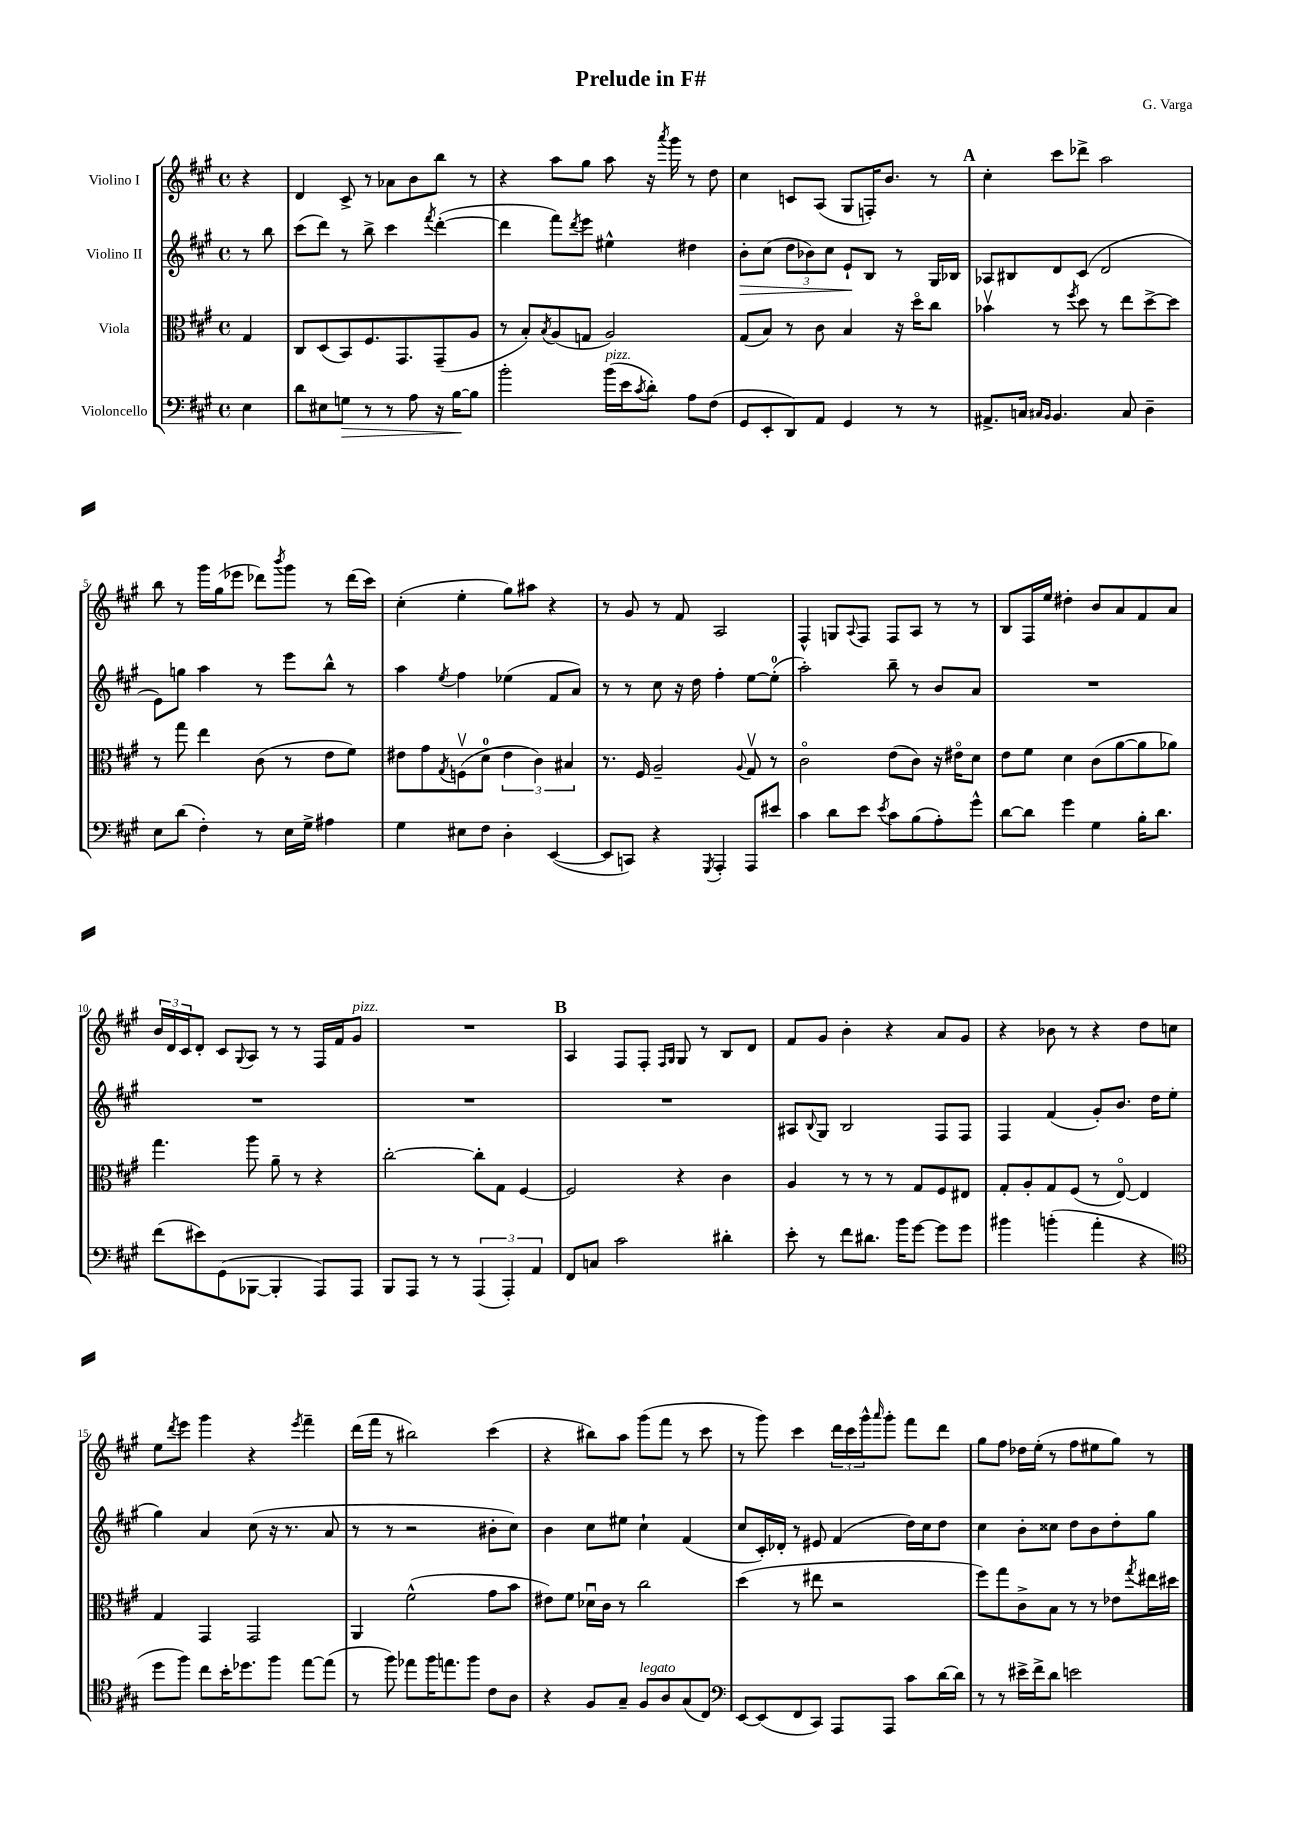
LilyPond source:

\header { title = "Prelude in F#" composer = "G. Varga" }
<<
\new StaffGroup <<
\new Staff = "s0" \with { instrumentName = "Violino I" } {
    \clef treble \key a \major \defaultTimeSignature \time 4/4 \partial 4
    r4 |
    d'4 cis'8-> r8 aes'8 b'8 b''8 r8 |
    r4 a''8 gis''8 a''8 r16 \acciaccatura { a'''8 } gis'''16 r8 d''8 |
    cis''4 c'8 a8( gis8 f16-.) b'8. r8 |
    \mark \markup { \bold "A" } cis''4-. cis'''8 des'''8-> a''2 |
    b''8 r8 gis'''16 gis''16( ees'''8 des'''8) \acciaccatura { b'''8 } gis'''8 r8 des'''16( cis'''16) |
    cis''4-.( e''4-. gis''8) ais''8 r4 |
    r8 gis'8 r8 fis'8 a2 |
    fis4-^ g8 \appoggiatura { a8 } fis8 fis8 a8 r8 r8 |
    b8 fis16 e''16 dis''4-. b'8 a'8 fis'8 a'8 |
    \tuplet 3/2 { b'16 d'16 cis'16 } d'8-. cis'8 \appoggiatura { gis8 } a8 r8 r8 fis16 fis'16 gis'8^\markup { \italic "pizz." } |
    R1 |
    \mark \markup { \bold "B" } a4 fis8 fis8-. \grace { fis16 gis16 } gis8 r8 b8 d'8 |
    fis'8 gis'8 b'4-. r4 a'8 gis'8 |
    r4 bes'8 r8 r4 d''8 c''8 |
    e''8 \acciaccatura { d'''8 } e'''8 gis'''4 r4 \acciaccatura { e'''8 } fis'''4-- |
    d'''16( fis'''16 r8 bis''2) cis'''4( |
    r4 bis''8) a''8 gis'''8( fis'''8 r8 cis'''8 |
    r8 gis'''8) cis'''4 \tuplet 3/2 { d'''16 cis'''16 gis'''16-^ } \grace { a'''16 } gis'''8-. fis'''8 d'''8 |
    gis''8 fis''8 des''16 e''16-.( r8 fis''8 eis''8 gis''8) r8 \bar "|." |
}
\new Staff = "s1" \with { instrumentName = "Violino II" } {
    \clef treble \key a \major \defaultTimeSignature \time 4/4 \partial 4
    r8 b''8 |
    cis'''8( d'''8) r8 b''8-> cis'''4 \acciaccatura { fis'''8 } d'''4~-.( |
    d'''4 fis'''8) \acciaccatura { d'''8 } e'''8 eis''4-^ dis''4 |
    b'8-.\> cis''8( \tuplet 3/2 { d''8 bes'8) cis''8 } e'8-!\! b8 r8 gis16 bes16 |
    \mark \markup { \bold "A" } aes8 bis8 d'8 cis'8( d'2 |
    e'8) g''8 a''4 r8 e'''8 b''8-^ r8 |
    a''4 \acciaccatura { e''8 } fis''4 ees''4( fis'8 a'8) |
    r8 r8 cis''8 r16 d''16 fis''4-. e''8~ e''8-0-.( |
    a''2-.) b''8-- r8 b'8 a'8 |
    R1 |
    R1 |
    R1 |
    \mark \markup { \bold "B" } R1 |
    ais8 \appoggiatura { b8 } gis8 b2 fis8 fis8 |
    fis4 fis'4( gis'8-.) b'8. d''16 e''8( |
    gis''4) a'4 cis''8( r16 r8. a'8 |
    r8 r8 r2 bis'8-. cis''8) |
    b'4 cis''8 eis''8 cis''4-! fis'4( |
    cis''8 cis'16-.) des'16-. r8 eis'8 fis'4( d''16) cis''16 d''8 |
    cis''4 b'8-. cisis''8 d''8 b'8 d''8-. gis''8 \bar "|." |
}
\new Staff = "s2" \with { instrumentName = "Viola" } {
    \clef alto \key a \major \defaultTimeSignature \time 4/4 \partial 4
    gis4 |
    cis8 d8( b,8) fis8. gis,8. gis,8--( a8 |
    r8 b8-.) \acciaccatura { b8 } a8( g8 a2) |
    gis8( b8) r8 cis'8 b4 r16 d''16\flageolet cis''8 |
    \mark \markup { \bold "A" } bes'4\upbow r8 \acciaccatura { fis''8 } d''8 r8 e''8 d''8~-> d''8 |
    r8 gis''8 e''4 cis'8( r8 e'8 fis'8) |
    eis'8 gis'8 \acciaccatura { gis8 } f8\upbow( d'8-0 \tuplet 3/2 { eis'4 cis'4) bis4 } |
    r8. fis16 a2-- \appoggiatura { a8 } gis8\upbow r8 |
    cis'2\flageolet e'8( cis'8) r16 eis'16\flageolet d'8 |
    e'8 fis'8 d'4 cis'8( a'8~ a'8 aes'8) |
    gis''4. a''8 a'8-- r8 r4 |
    cis''2~-. cis''8-. gis8 fis4~ |
    \mark \markup { \bold "B" } fis2 r4 cis'4 |
    a4 r8 r8 r8 gis8 fis8 eis8 |
    gis8-. a8-. gis8 fis8( r8 e8~\flageolet) e4 |
    gis4 gis,4 gis,2 |
    a,4 fis'2-^( gis'8 b'8 |
    eis'8) fis'8 des'16\downbow cis'16 r8 cis''2 |
    d''4( r8 eis''8 r2 |
    fis''8) gis''8 cis'8-> b8 r8 r8 ees'8 \acciaccatura { gis''8 } eis''16 dis''16 \bar "|." |
}
\new Staff = "s3" \with { instrumentName = "Violoncello" } {
    \clef bass \key a \major \defaultTimeSignature \time 4/4 \partial 4
    e4 |
    d'8 eis8 g8\> r8 r8 a8 r16 b16~\! b8 |
    b'2-. b'16^\markup { \italic "pizz." }( e'16 \acciaccatura { cis'8 } d'8-.) a8 fis8( |
    gis,8 e,8-. d,8) a,8 gis,4 r8 r8 |
    \mark \markup { \bold "A" } ais,8.-> c16 \grace { cis16 b,16 } b,4. cis8 d4-- |
    e8 d'8( fis4-.) r8 e16 gis16-> ais4 |
    gis4 eis8 fis8 d4-. e,4~( |
    e,8 c,8) r4 \acciaccatura { gis,,8 } a,,4-. a,,8 eis'8 |
    cis'4 d'8 e'8 \acciaccatura { e'8 } cis'8 b8( a8-.) gis'8-^ |
    d'8~ d'8 gis'4 gis4 b16-. d'8. |
    fis'8( eis'8) gis,8( bes,,8~ bes,,4-. a,,8) a,,8 |
    b,,8 a,,8 r8 r8 \tuplet 3/2 { a,,4( a,,4-.) a,4 } |
    \mark \markup { \bold "B" } fis,8 c8 cis'2 dis'4-. |
    e'8-. r8 fis'8 dis'8. b'16 gis'8~ gis'8 gis'8 |
    bis'4 b'4-.( a'4-. r4 |
    \clef tenor d''8 fis''8) cis''8 b'16-. des''8. fis''8 e''8~ e''8( |
    r8 fis''8) ees''8 fis''16 e''8. fis''8 cis'8 a8 |
    r4 fis8 gis8-- fis8^\markup { \italic "legato" } a8 gis8( cis8) |
    \clef bass e,8~ e,8( fis,8 cis,8) a,,8 a,,8 cis'8 d'16~ d'16 |
    r8 r8 eis'16-> fis'16-> d'8 e'2 \bar "|." |
}
>>
>>
